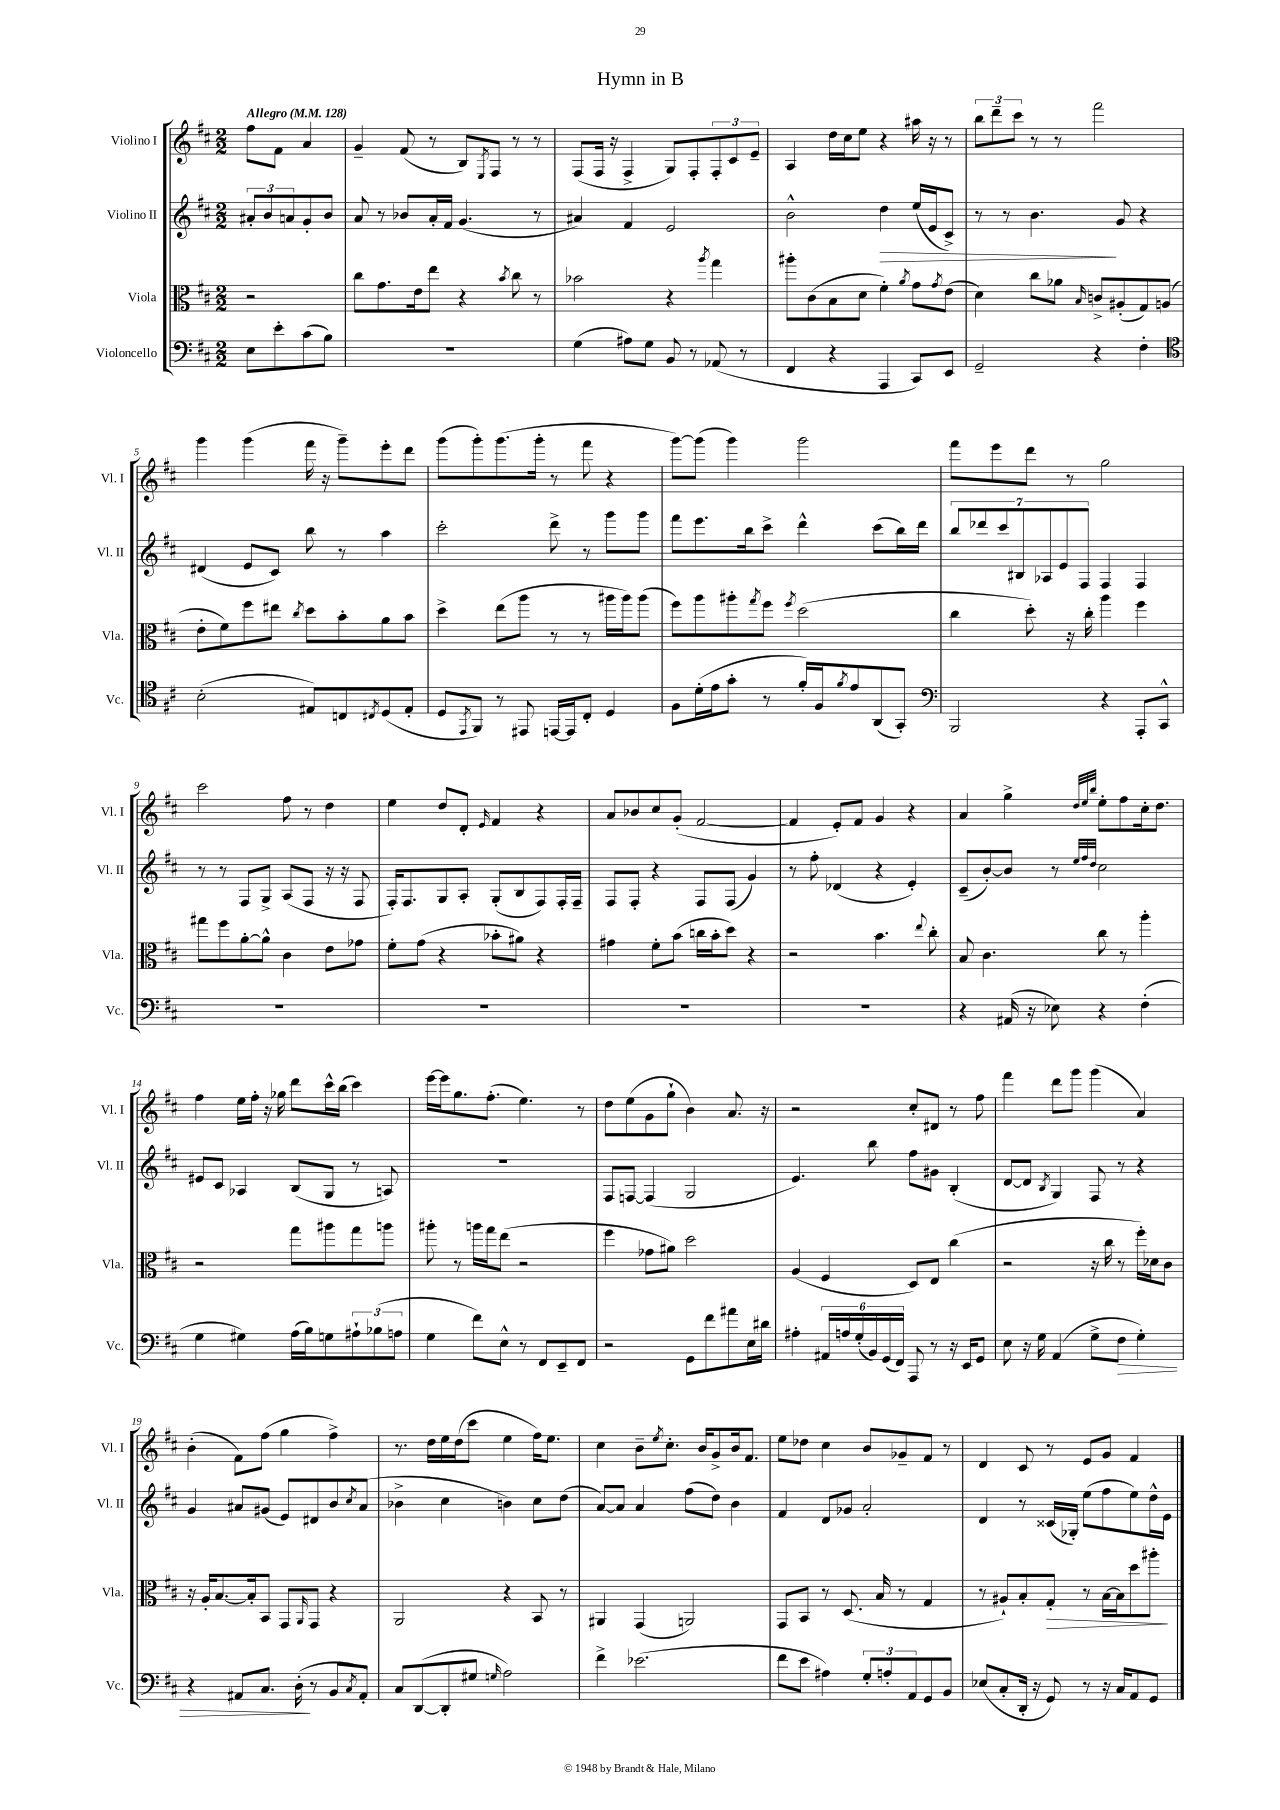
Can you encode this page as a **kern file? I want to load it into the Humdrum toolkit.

**kern	**kern	**kern	**kern
*staff4	*staff3	*staff2	*staff1
*clefF4	*clefC3	*clefG2	*clefG2
*k[f#c#]	*k[f#c#]	*k[f#c#]	*k[f#c#]
*M2/2	*M2/2	*M2/2	*M2/2
*MM128	*MM128	*MM128	*MM128
8E	2r	12a#'	8ff#
.	.	12b	.
8e'	.	.	8f#
.	.	12a	.
(8c#	.	8g'	4a
8B)	.	8b	.
=	=	=	=
1r	8cc#	8a	4g~
.	8.g	8r	.
.	.	8b-	(8f#
.	16e	.	.
.	8ee	16a'	8r
.	.	16f#	.
.	4r	(4.g	8B)
.	.	.	8qE
.	.	.	8F#
.	8qb	.	.
.	8cc#	.	8r
.	8r	8r	8r
=	=	=	=
(4G	2b-	4a#)	(8F#
.	.	.	16F#
.	.	.	16r
8A#)	.	4f#	4F#^
8G	.	.	.
8BB	4r	2e	8G)
8r	.	.	8F#'
.	8qaa	.	.
(8AA-	4gg	.	12F#'
.	.	.	12c#
8r	.	.	.
.	.	.	12e~
=	=	=	=
4FF#	8aa#'	2b^^	4A
.	(8c#	.	.
4r	8B	.	16dd
.	.	.	16cc#
.	8d	.	8ee
4AAA	4f#')	4dd	4r
.	8qa	.	.
8CC#)	8g	(16ee	16aa#
.	.	16e	16r
.	8qg	.	.
8EE	(8e	8c#^)	8r
=	=	=	=
2GG~	4d)	8r	12bb
.	.	.	12ddd~
.	.	8r	.
.	.	.	12ccc#
.	8cc#	4.b	8r
.	8a-	.	8r
.	16qqB	.	.
4r	8c^	.	2fff#
.	(8A#'	8g	.
4F#'	8G)	4r	.
.	(8A	.	.
=	=	=	=
*clefC4	*	*	*
(2B'	8e'	(4d#	4ggg
.	8f#)	.	.
.	8ff#	8e	(4ggg
.	8ee#	8c#)	.
.	8qcc#	.	.
8E#)	8dd	8bb	16fff#
.	.	.	16r
8C	8b'	8r	8ggg~)
8qC#	.	.	.
(8D	8a	4aa	8eee'
8E#'	8b	.	8ddd
=	=	=	=
8D	4dd^	2ccc#'	(8ggg
8qEE	.	.	.
8FF#)	.	.	8ggg')
8r	(8ee	.	(8.ggg
8EE#	8aa	.	.
.	.	.	16ggg'
[16EE	8r	8ddd^	8r
16EE]	.	.	.
8C#'	8r	8r	8fff#
4D	16aa#	8ggg	4r
.	16aa#)	.	.
.	(8aa#	8ggg	.
=	=	=	=
8F#	8ff#)	8fff#	[8ggg)
(16d'	8aa	8.eee	(8ggg]
16e	.	.	.
8g'	8aa#'	.	4ggg)
.	.	16bb	.
.	8qgg	.	.
8r	8ff#	8ccc#^	.
.	8qff#	.	.
16f#')	(2dd	4ddd^^	2ggg
16F#	.	.	.
8qf#	.	.	.
8e	.	.	.
(8AA	.	(8ccc#	.
8GG')	.	16bb)	.
.	.	16ddd	.
=	=	=	=
*clefF4	*	*	*
2BBB	4cc#	14bb	8fff#
.	.	14ddd-	.
.	.	.	8eee
.	.	14ccc#	.
.	.	14B#	.
.	8dd')	.	8ddd
.	.	14A-	.
.	.	14e	.
.	16r	.	8r
.	.	14F#	.
.	16cc#'	.	.
4r	4aa	4F#	2gg
8AAA'	4ff#	4F#	.
8CC#^^	.	.	.
=	=	=	=
1r	8gg#	8r	2ccc#
.	8ff#	8r	.
.	[8a'	8F#	.
.	8a^^]	8G^	.
.	4c#	(8A	8ff#
.	.	8F#	8r
.	8e	16r	4dd
.	.	16r	.
.	8g-	8F#	.
=	=	=	=
1r	8f#'	16F#')	4ee
.	.	8.F#	.
.	(8g	.	.
.	4r	8G	8dd
.	.	8A'	8d'
.	.	.	16qqe
.	8b-'	(8G'	4f#
.	8a#)	8B	.
.	4r	8F#)	4r
.	.	16F#'	.
.	.	16F#~	.
=	=	=	=
1r	4g#	8F#	8a
.	.	8F#'	8b-
.	8f#'	4r	8cc#
.	(8b	.	(8g'
.	16cc	8F#	[2f#
.	16b'	.	.
.	8dd)	(8F#	.
.	4r	4g)	.
=	=	=	=
1r	2r	8r	4f#]
.	.	8ff#'	.
.	.	(4d-	8e')
.	.	.	8f#
.	4.b	4r	4g
.	.	4e')	4r
.	8qqee	.	.
.	8cc#'	.	.
=	=	=	=
4r	8B	(8c#~	4a
.	4.c#	[8b')	.
(16AA#	.	8b]	4gg^
16r	.	.	.
8E-)	.	8r	.
.	.	32qqee	32qqdd
.	.	32qqff#	32qqee
.	.	32qqdd	32qqbb
4r	8cc#	2cc#	8ee'
.	8r	.	8ff#
(4F#'	4aa'	.	16cc#'
.	.	.	8.dd
=	=	=	=
4G	2r	8e#	4ff#
.	.	8c#	.
4G#)	.	4A-	16ee
.	.	.	16ff#'
.	.	.	16r
.	.	.	16gg-
(16A	8gg	(8B	8ddd
16B)	.	.	.
8G	8aa#	8G	16ccc#^^
.	.	.	(16bb
12A#`	8gg	8r	4ccc#)
(12B-	.	.	.
.	8aa	8A)	.
12A	.	.	.
=	=	=	=
4G	8aa#'	1r	[16eee
.	.	.	16eee]
.	8r	.	8.gg
8f#)	16aa	.	.
.	16gg	.	(8.ff#'
8E^^	(8ee	.	.
8r	2r	.	4.ee)
8FF#	.	.	.
8EE~	.	.	.
8FF#	.	.	8r
=	=	=	=
2r	4ff#	8F#	8dd
.	.	[8F	(8ee
.	8g-	(4F]	8g
.	8a#)	.	8gg`
8GG	2dd	2G	4b)
8f#	.	.	.
8a#	.	.	8.a
16E	.	.	.
16d#	.	.	16r
=	=	=	=
4A#'	(4A	4.e)	2r
24AA#	4F#	.	.
24A	.	.	.
(24G'	.	.	.
24BB)	.	8bb	.
(24GG	.	.	.
24FF#)	.	.	.
8AAA	8D)	8ff#	8cc#'
8r	8E	8g#	8d#
16r	(4cc#	(4B'	8r
16EE	.	.	.
8GG	.	.	8ff#
=	=	=	=
8E	2r	[8d	4fff#
16r	.	8d]	.
16G	.	.	.
.	.	8qB	.
(4AA	.	4G)	8ddd
.	.	.	8ggg
8G^	16r	8F#	(4ggg
.	16cc#	.	.
8F#	8r	8r	.
4G')	16ff#')	4r	4a)
.	16d-	.	.
.	8c#	.	.
=	=	=	=
4r	16r	4g	(4b'
.	16A'	.	.
.	[8.B	.	.
8AA#	.	8a#	8f#)
.	16B']	.	.
8.C#	8BB	(8g#	(8ff#
.	8GG	8e)	4gg
(16D'	.	.	.
.	16qqAA	.	.
8r	8GG	8d#	.
8BB	4r	8b	4ff#^)
8qC#	.	8qcc#	.
8AA#')	.	(8a#	.
=	=	=	=
8C#	2AA	4b-^	8.r
([8DD	.	.	.
.	.	.	16dd
8DD']	.	4cc#	16ee
.	.	.	(16dd
8G#	.	.	8ccc#
16qqG	.	.	.
2A)	4r	4b)	4ee
.	8BB	8cc#	16ff#)
.	.	.	8.ee
.	8r	(8dd	.
=	=	=	=
4f#^	4AA#	[8a)	4cc#
.	.	8a]	.
(2.e-	(4GG	4a	8b~
.	.	.	8qee
.	.	.	8.cc#'
.	2AA)	(8ff#	.
.	.	.	16b
.	.	8dd)	8g^
.	.	4b	16b
.	.	.	8.f#
=	=	=	=
8f#	8GG	4f#	8ee
8e	8BB	.	8dd-
4A#)	8r	8d	4cc#
.	(8.D	8g-	.
12G'	.	2a'	8b
.	16B	.	.
12A'	.	.	.
.	8r	.	8g-~
12AA	.	.	.
8GG	4G	.	8f#
8BB	.	.	8r
=	=	=	=
(8E-	8r	4d	4d
8C#'	8A#`)	.	.
16DD'	8B'	8r	8c#
16r	.	.	.
8GG)	8G'	(16c##	8r
.	.	16G-')	.
8r	8r	(8ee	8e
16r	[16B	8ff#	8g
16C#	16B]	.	.
8AA	8dd	8ee)	4f#
8GG	8aa#'	16dd^^	.
.	.	16e	.
==	==	==	==
*-	*-	*-	*-
